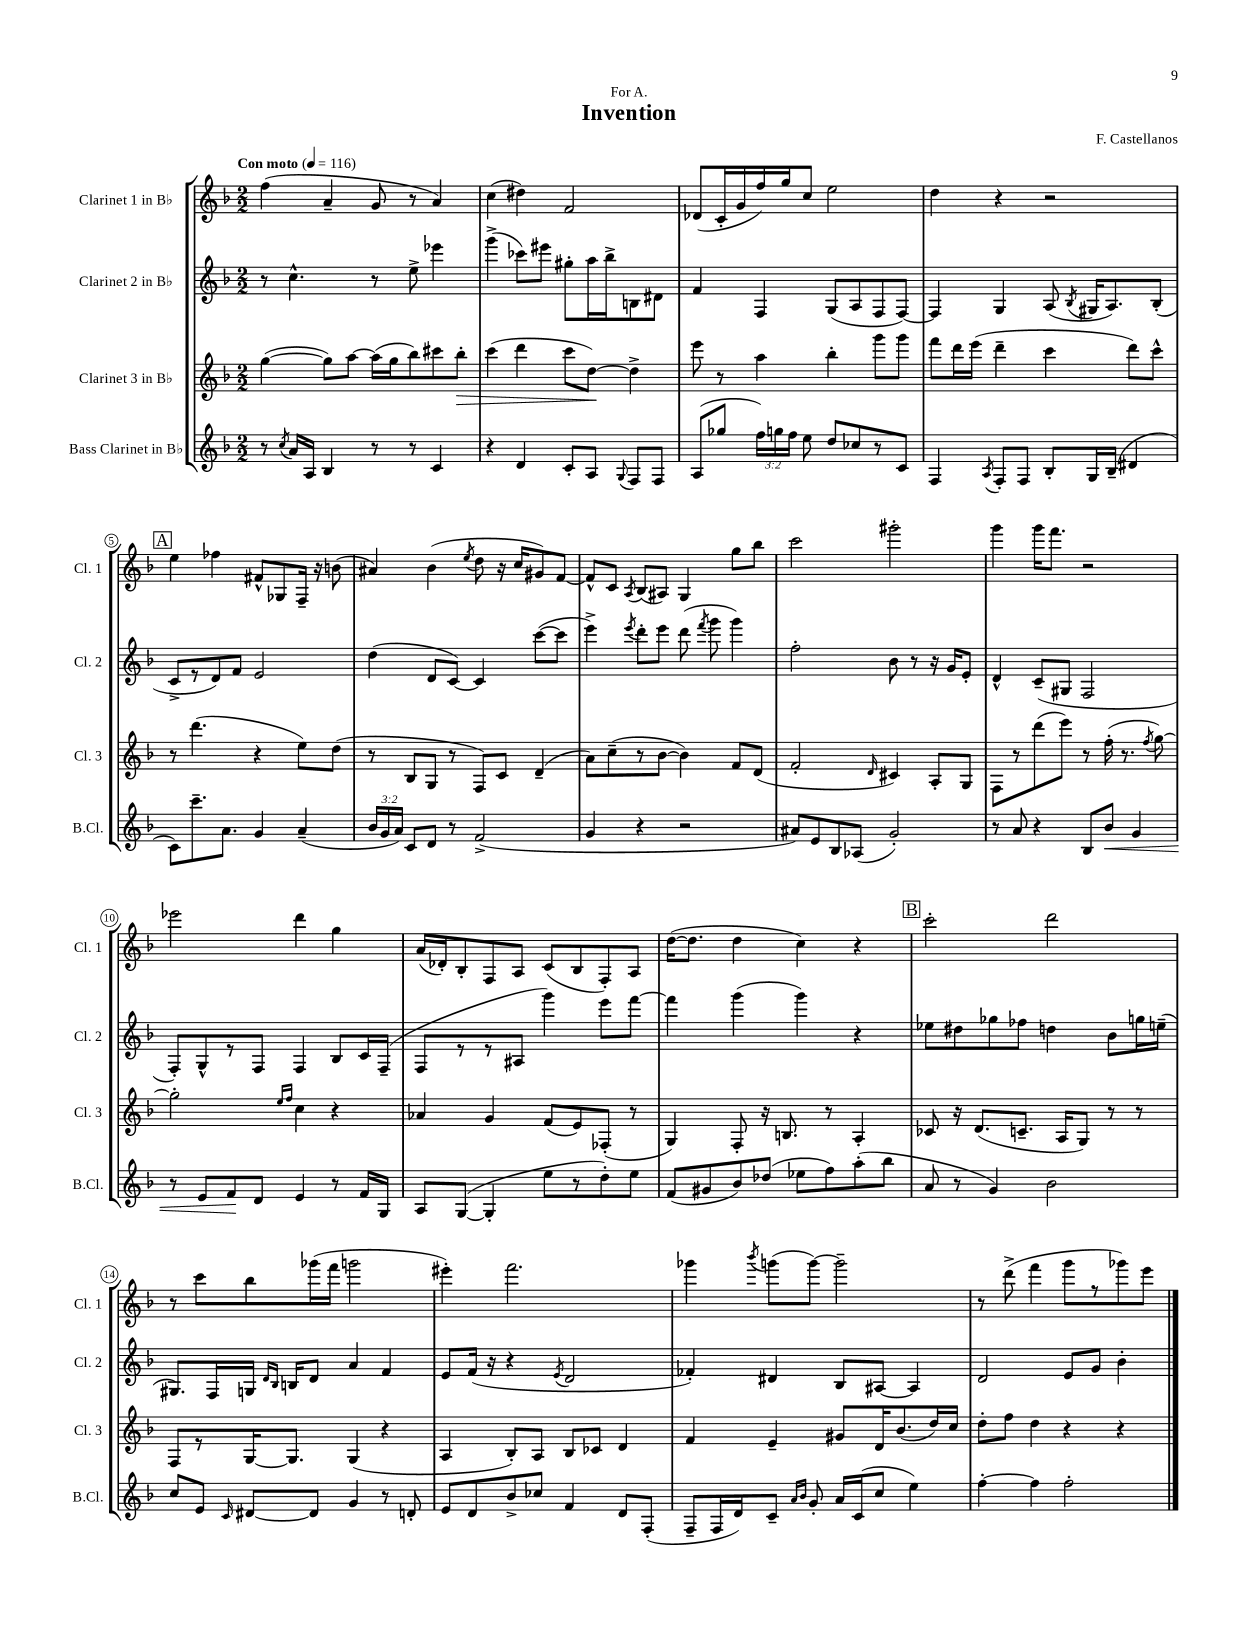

**kern	**kern	**kern	**kern
*staff4	*staff3	*staff2	*staff1
*clefG2	*clefG2	*clefG2	*clefG2
*k[b-]	*k[b-]	*k[b-]	*k[b-]
*M2/2	*M2/2	*M2/2	*M2/2
*MM116	*MM116	*MM116	*MM116
8r	([4gg\	8r	(4ff\
8qcc/	.	.	.
16a/LL	.	4.cc^^\	.
16A/JJ	.	.	.
4B-/	8gg\]L)	.	4a~/
.	[8aa\J	.	.
8r	(16aa\]LL	8r	8g/
.	16gg\J	.	.
8r	8bb-\)	8ee^\	8r
4c/	8ccc#\	4eee-\	4a/)
.	8bb-'\J	.	.
=	=	=	=
4r	(4ccc\	(4ggg^\	(4cc\
4d/	4ddd\	8ccc-\L)	4dd#\)
.	.	8eee#\J	.
8c'/L	8ccc\L	8gg#'\L	2f/
8A/J	[8dd\J)	16aa\L	.
.	.	16bb-^\J	.
8qqG/	.	.	.
8F/L	4dd^\]	8B\	.
8F/J	.	8d#\J	.
=	=	=	=
(8A/L	8eee\	4f/	(8d-/L
8gg-/J	8r	.	16c'/L
.	.	.	16g/
24ff\LL)	4aa\	4F/	16ff/)
24gg\	.	.	.
.	.	.	16gg/J
24ff\JJ	.	.	.
8ee\	.	.	8cc/J
8dd/L	4bb-'\	(8G/L	2ee\
8cc-/	.	8A/	.
8r	8ggg\L	8F/	.
8c/J	8ggg\J	[8F/J)	.
=	=	=	=
4F/	8fff\L	4F/]	4dd\
.	16ddd\L	.	.
.	(16eee\JJ	.	.
8qA/	.	.	.
8F'/L	4ddd~\	4G/	4r
8F/J	.	.	.
8B-'/L	4ccc\	(8A/	2r
.	.	8qB-/	.
16G/L	.	16G#/LK	.
(16B-~/JJ	.	8.A/)	.
4d#/	8ddd\L)	.	.
.	8ccc^^\J	(8B-'/J	.
=	=	=	=
8c\L)	8r	8c^/L	4ee\
8.ccc~\	(4.ddd\	8r	.
.	.	8d/)	4ff-\
8.a\J	.	.	.
.	.	8f/J	.
4g/	4r	2e/	8f#^^/L
.	.	.	8G-/
(4a~/	8ee\L)	.	16F~/Jk
.	.	.	16r
.	(8dd\J	.	(8b\
=	=	=	=
24b-/LL	8r	(4dd\	4a#/)
24g/	.	.	.
24a/JJ)	.	.	.
8c/L	8B-/L	.	.
8d/J	8G/J	8d/L	(4b-\
8r	8r	[8c/J)	.
.	.	.	8qee/
(2f^/	8F/L)	4c/]	8dd\
.	8c/J	.	16r
.	.	.	16cc/LK
.	(4d~/	([8ccc\L	8g#/)
.	.	8ccc\]J	[8f/J
=	=	=	=
4g/	8a\L)	4eee^\)	8f^^/]L
.	(8cc~\	.	8c/J
.	.	8qeee/	8qA/
4r	8r	8ddd'\L	(8B-/L
.	[8b-\J	8eee\J	8A#/J)
2r	4b-\])	(8ddd\	4G/
.	.	8qfff/	.
.	.	8ggg\	.
.	8f/L	4ggg\)	8gg\L
.	(8d/J	.	8bb-\J
=	=	=	=
8a#/L)	2f'/	2ff'\	2ccc\
8e/	.	.	.
8B-/	.	.	.
(8A-/J	.	.	.
.	16qqd/	.	.
2g'/)	4c#/)	8b-\	2ggg#'\
.	.	8r	.
.	8A'/L	16r	.
.	.	16g/LK	.
.	8G/J	8e'/J	.
=	=	=	=
8r	8F\L	4d^^/	4ggg\
8a/	8r	.	.
4r	(8ddd\	(8c~/L	16ggg\LK
.	.	.	8.fff\J
.	8eee\J)	8G#/J	.
8B-/L	8r	2F/	2r
8b-/J	(16ff'\	.	.
.	8.r	.	.
4g/	.	.	.
.	8qff/	.	.
.	[8gg\)	.	.
=	=	=	=
8r	2gg'\]	8F'/L)	2eee-\
8e/L	.	8G^^/	.
8f/	.	8r	.
8d/J	.	8F/J	.
.	16qqee/LL	.	.
.	16qqff/JJ	.	.
4e/	4cc\	4F/	4ddd\
8r	4r	8B-/L	4gg\
16f/LL	.	16c/L	.
16G/JJ	.	(16F~/JJ	.
=	=	=	=
8A/L	4a-/	8F/L	(16a/LL
.	.	.	16d-'/J)
([8G/J	.	8r	8B-'/
4G'/]	4g/	8r	8F/
.	.	8A#/J	8A/J
8ee\L	(8f/L	4ggg\)	(8c/L
8r	8e/)	.	8B-/
8dd'\)	(8F-'/J	8eee\L	8F'/)
8ee\J	8r	[8fff\J	8A/J
=	=	=	=
(8f/L	4G/)	4fff\]	([16dd\LK
.	.	.	8.dd\]J
8g#/	.	.	.
8b-/)	8F'/	(4ggg\	4dd\
(8dd-/J	16r	.	.
.	8.B/	.	.
8ee-\L	.	4ggg\)	4cc\)
8ff\)	8r	.	.
(8aa'\	4A'/	4r	4r
8bb-\J	.	.	.
=	=	=	=
8a/	8c-/	8ee-\L	2ccc'\
8r	16r	8dd#\	.
.	(8.d/L	.	.
4g/)	.	8gg-\	.
.	8.c~/J	8ff-\J	.
2b-\	.	4dd\	2ddd\
.	16A/LK	.	.
.	8G/J)	.	.
.	8r	8b-\L	.
.	8r	16gg\L	.
.	.	(16ee~\JJ	.
=	=	=	=
8cc/L	8F/L	8.G#/L)	8r
8e/J	8r	.	8ccc\L
.	.	16F/L	.
16qqc/	.	.	.
[8d#/L	[16G/K	16G/JJ	8bb-\
.	.	16qqd/LL	.
.	.	16qqB-/JJ	.
.	8.G/]J	16B/LK	.
8d#/]J	.	8d/J	(16ggg-\L
.	.	.	16fff\JJ
4g/	(4G/	4a/	2ggg\
8r	4r	4f/	.
8d'/	.	.	.
=	=	=	=
8e/L	4A/	8e/L	4eee#'\)
8d/	.	(16f/Jk	.
.	.	16r	.
8b-^/	8B-'/L)	4r	2.fff\
8cc-/J	8A/J	.	.
.	.	8qe/	.
4f/	8B-/L	2d/	.
.	8c-/J	.	.
8d/L	4d/	.	.
(8F'/J	.	.	.
=	=	=	=
8F~/L	4f/	4f-'/)	4ggg-\
16F/L	.	.	.
16d/J)	.	.	.
.	.	.	8qbbb-/
8c~/J	4e~/	4d#/	(8ggg\L
16qqa/LL	.	.	.
16qqb-/JJ	.	.	.
8g'/	.	.	[8ggg\J)
16a/LL	8g#/L	8B-/L	2ggg~\]
(16c/J	.	.	.
8cc/J	16d/K	[8A#/J	.
.	(8.b-/	.	.
4ee\)	.	4A#/]	.
.	16dd/L)	.	.
.	16cc/JJ	.	.
=	=	=	=
[4ff'\	8dd'\L	2d/	8r
.	8ff\J	.	(8ddd^\
4ff\]	4dd\	.	4fff\
2ff'\	4r	8e/L	8ggg\L
.	.	8g/J	8r
.	4r	4b-'\	8ggg-\)
.	.	.	8eee\J
==	==	==	==
*-	*-	*-	*-
